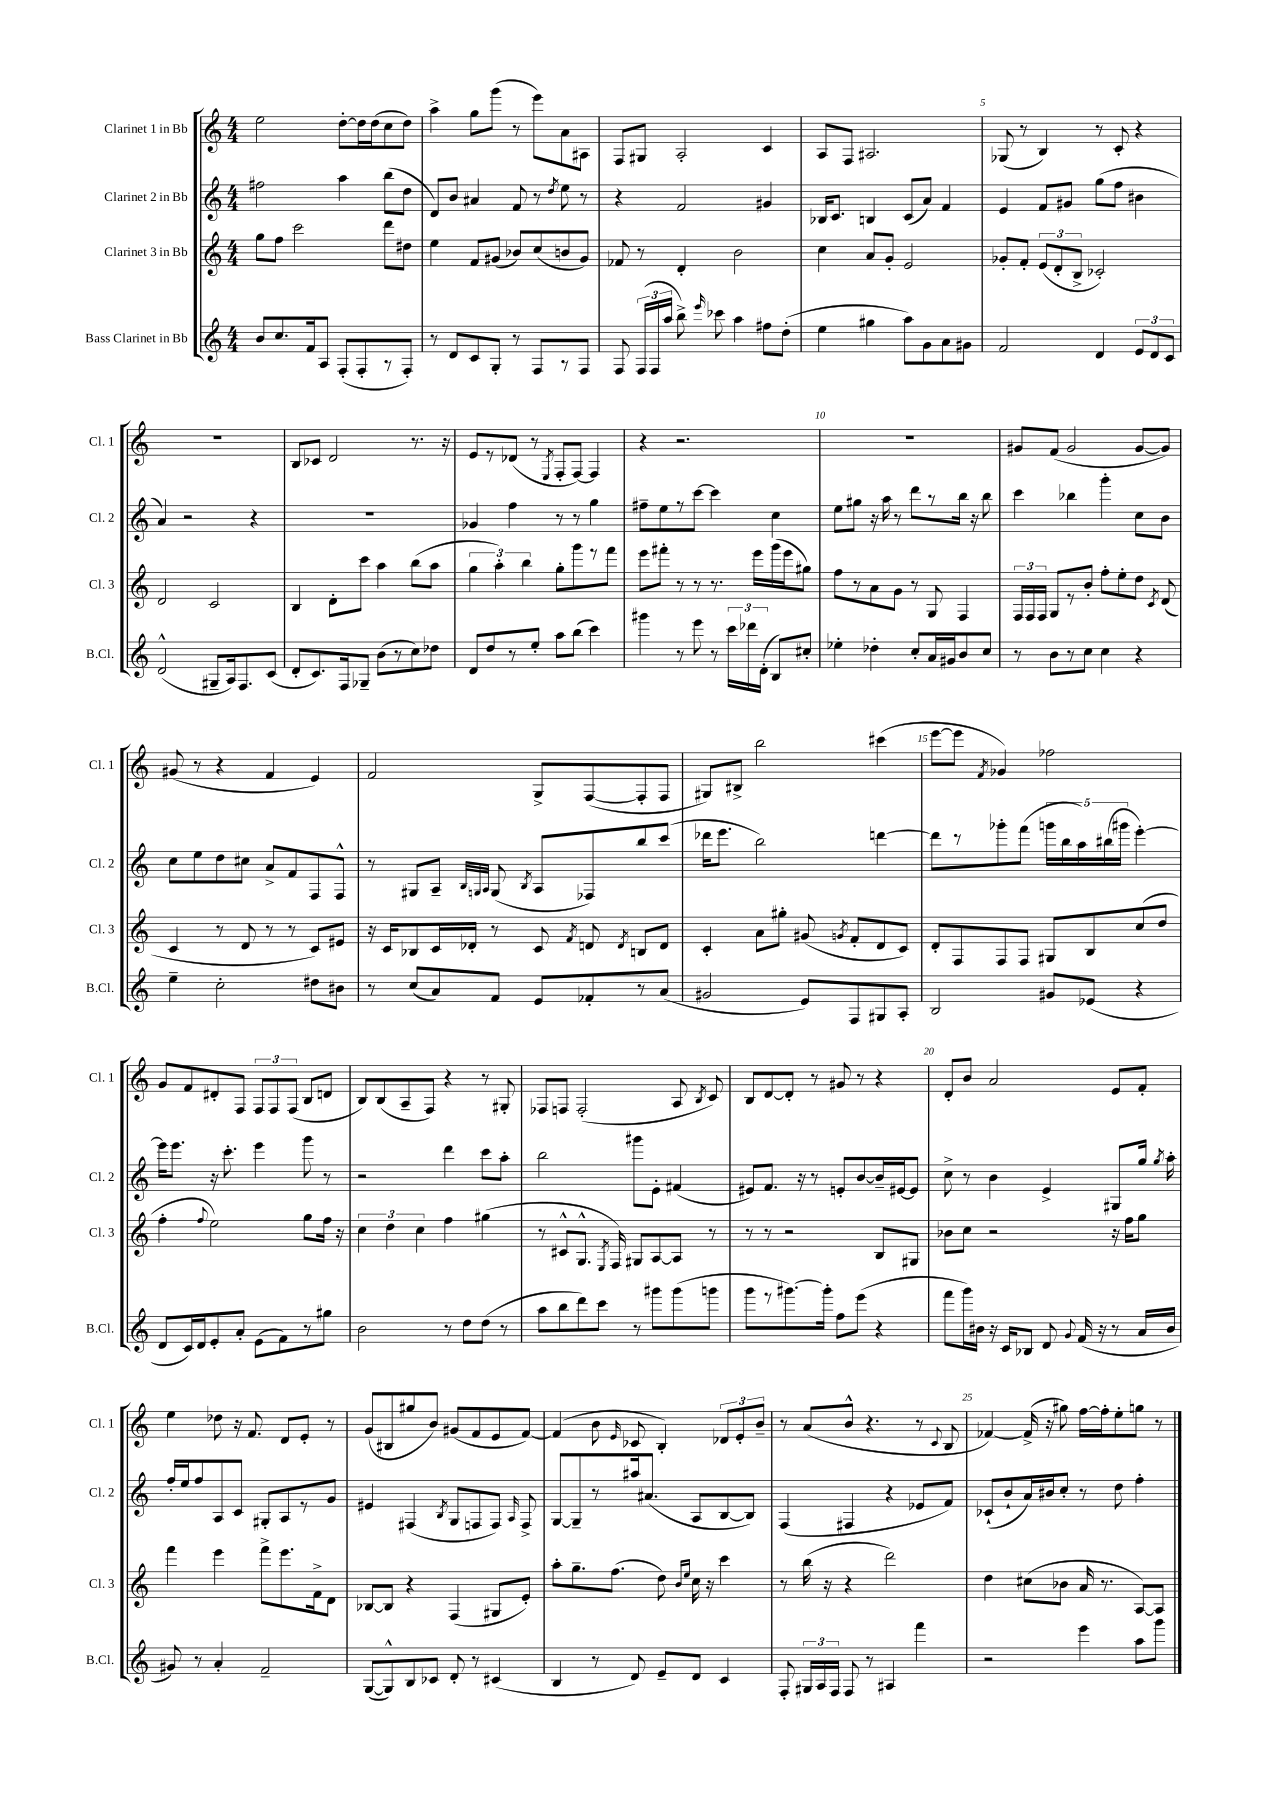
<<
\new StaffGroup <<
\new Staff = "s0" \with { instrumentName = "Clarinet 1 in Bb" shortInstrumentName = "Cl. 1" } {
    \clef treble \key c \major \numericTimeSignature \time 4/4
    \autoBeamOff e''2 d''8[~-. d''16 d''16( c''8 d''8]) |
    a''4-> g''8[ g'''8]( r8 e'''8[) a'8 ais8] |
    f8[ gis8] a2-. c'4 |
    a8[ f8] ais2. |
    ges8( r8 b4) r8 c'8-. r4 |
    R1 |
    b8[ ces'8] d'2 r8. r16 |
    e'8[ r8 des'8]( r8 \acciaccatura { e8 } f8[-. f8]~) f4 |
    r4 r2. |
    R1 |
    gis'8[ f'8]( gis'2 gis'8[~ gis'8]) |
    gis'8( r8 r4 f'4 e'4) |
    f'2 g8[-> f8~( f8-. f8] |
    gis8[) bis8]-> b''2 cis'''4( |
    e'''8[~ e'''8] \acciaccatura { f'8 } ges'4) fes''2 |
    g'8[ f'8 dis'8-. f8] \tuplet 3/2 { f8[ f8 f8]( } b8[ d'8] |
    b8[) b8( a8-- f8]) r4 r8 gis8-. |
    fes8[ f8] f2-.( a8 \acciaccatura { b8 } c'8) |
    b8[ d'8~ d'8]-. r8 gis'8 r8 r4 |
    d'8[-. b'8] a'2 e'8[ f'8]-. |
    e''4 des''8 r16 f'8. d'8[ e'8]-. r8 |
    g'8[( bis8 gis''8 b'8]) gis'8[( f'8 e'8 f'8]~) |
    f'4( b'8 \grace { e'16 } ces'8 b4-.) \tuplet 3/2 { des'8[ e'8-. b'8]-- } |
    r8 a'8[( b'8]-^ r4. r8 \appoggiatura { c'8 } b8 |
    fes'4~) fes'16->( r16 gis''8) f''16[~ f''16-. e''8-. g''8] r8 \bar "|." |
}
\new Staff = "s1" \with { instrumentName = "Clarinet 2 in Bb" shortInstrumentName = "Cl. 2" } {
    \clef treble \key c \major \numericTimeSignature \time 4/4
    \autoBeamOff fis''2 a''4 b''8[( d''8] |
    d'8[) b'8] ais'4 f'8 r8 \acciaccatura { d''8 } e''8 r8 |
    r4 f'2 gis'4 |
    bes16[ c'8.] b4 c'8[( a'8]) f'4 |
    e'4 f'8[ gis'8] g''8[( f''8] bis'4 |
    a'4) r2 r4 |
    R1 |
    ges'4 f''4 r8 r8 g''4 |
    fis''8[-- e''8 r8 c'''8]~ c'''4 c''4 |
    e''8[ gis''8] r16 a''16 r8 d'''8[ r8 b''16] r16 b''8 |
    c'''4 bes''4 g'''4-. c''8[ b'8] |
    c''8[ e''8 d''8 cis''8] a'8[-> f'8 f8 f8]-^ |
    r8 gis8[ a8]-- \grace { b32[ g32 a32] } g8( \acciaccatura { b8 } a8[ fes8) b''8 c'''8]( |
    des'''16[ e'''8.] b''2) d'''4~ |
    d'''8[ r8 ges'''8-. f'''8]( \tuplet 5/4 { g'''16[ b''16 a''16) bis''16( gis'''16] } e'''4~-.) |
    e'''16[ e'''8.] r16 c'''8.-. e'''4 g'''8 r8 |
    r2 d'''4 c'''8[ a''8]-. |
    b''2 gis'''8[ e'8]-. fis'4( |
    eis'8[) f'8.] r16 r8 e'8[-. b'8~ b'16-- eis'16~ eis'8] |
    c''8-> r8 b'4 e'4-> gis8[ g''16] \acciaccatura { g''8 } a''16-. |
    f''16[-. e''16 f''8 a8 c'8] gis8[-. a8 r8 g'8] |
    eis'4 fis4( \acciaccatura { b8 } g8[ f8 f8]) \grace { a16 } f8-> |
    g8[~ g8-- r8 ais''16 ais'8.]( a8[ b8~ b8]) |
    f4( fis4 r4 ees'8[ f'8]) |
    ces'8[-!( b'8-! a'16) bis'16 c''8]-. r8 d''8 f''4-. \bar "|." |
}
\new Staff = "s2" \with { instrumentName = "Clarinet 3 in Bb" shortInstrumentName = "Cl. 3" } {
    \clef treble \key c \major \numericTimeSignature \time 4/4
    \autoBeamOff g''8[ f''8] c'''2 d'''8[ dis''8] |
    e''4 f'8[ gis'8]( bes'8[) c''8( b'8 gis'8]) |
    fes'8 r8 d'4-. b'2 |
    c''4 a'8[ g'8]-. e'2 |
    ges'8[-. f'8]-. \tuplet 3/2 { e'8[( d'8-. b8]-> } ces'2-.) |
    d'2 c'2 |
    b4 d'8[-. c'''8] a''4 b''8[( a''8] |
    \tuplet 3/2 { g''4 a''4-.) b''4 } g''8[-. g'''8 r8 f'''8] |
    e'''8[ fis'''8]-. r8 r8 r8. e'''16[ g'''16( e'''16 gis''8]) |
    f''8[ r8 a'8 g'8] r8 g8 f4 |
    \tuplet 3/2 { f16[ f16 f16] } g8[ r8 b'8]-. f''8[-. e''8-. d''8] \acciaccatura { c'8 } d'8( |
    c'4 r8 d'8 r8 r8 c'8[) eis'8] |
    r16 c'16[ bes8 c'16 des'16]-. r8 c'8 \acciaccatura { f'8 } d'8 \acciaccatura { d'8 } b8[ d'8] |
    c'4-. a'8[ gis''8]-. gis'8( \acciaccatura { g'8 } f'8[-. d'8 c'8]) |
    d'8[-. f8 f8 f8] gis8[ b8 c''8( d''8] |
    f''4-. \appoggiatura { f''8 } e''2) g''8[ f''16] r16 |
    \tuplet 3/2 { c''4 d''4 c''4 } f''4 gis''4( |
    r8 cis'8[-^ g8.]-^ \acciaccatura { e8 } f16) gis8[ a8~ a8] r8 |
    r8 r8 r2 b8[ gis8] |
    bes'8[ c''8] r2 r16 f''16[ g''8] |
    f'''4 e'''4 f'''8[-> e'''8. f'16-> d'8] |
    bes8[~ bes8] r4 f4( gis8[ e'8]-.) |
    a''8[-. g''8.-- f''8.]( d''8) \grace { b'16[ e''16] } c''16 r16 c'''4 |
    r8 b''16( r16 r4 d'''2) |
    d''4 cis''8[( bes'8] a'16 r8. a8[~) a8] \bar "|." |
}
\new Staff = "s3" \with { instrumentName = "Bass Clarinet in Bb" shortInstrumentName = "B.Cl." } {
    \clef treble \key c \major \numericTimeSignature \time 4/4
    \autoBeamOff b'8[ c''8. f'16 a8] f8[-.( f8-. r8 f8]-.) |
    r8 d'8[ c'8 g8]-. r8 f8[ r8 f8] |
    f8 \tuplet 3/2 { f16[( f16 a''16] } b''8->) \grace { e'''16 } ces'''8 a''4 fis''8[ d''8]-.( |
    e''4 gis''4 a''8[) g'8 a'8 gis'8] |
    f'2 d'4 \tuplet 3/2 { e'8[ d'8 c'8] } |
    d'2-^( gis8[-- a16) f8. c'8]( |
    d'8[-. c'8.) f16 ges8]-- b'8[( r8 c''8) des''8] |
    d'8[ d''8 r8 e''8]-. a''8[ b''8]( c'''4) |
    gis'''4 r8 e'''8 r8 \tuplet 3/2 { c'''16[ des'''16 d'16]-.( } b8[) cis''8]-. |
    ees''4-. des''4-. c''8[-. a'16 gis'16 b'8 c''8] |
    r8 b'8[ r8 c''8] c''4 r4 |
    e''4-- c''2-. dis''8[ bis'8] |
    r8 c''8[( a'8) f'8] e'8[ fes'8-. r8 a'8]( |
    gis'2 e'8[) f8 gis8 a8]-. |
    b2 gis'8[ ees'8]( r4 |
    d'8[ c'16) d'16 e'8-. a'8]-. e'8[( f'8) r8 gis''8] |
    b'2 r8 d''8[ d''8]( r8 |
    a''8[ b''8 d'''8) c'''8] r8 gis'''8[ gis'''8( g'''8] |
    g'''8[ r8 gis'''8.~) gis'''16]-. f''8[ e'''8]( r4 |
    f'''8[ g'''16) bis'16] r16 c'16[ bes8] d'8 \appoggiatura { g'8 } f'16( r16 r8 a'16[ bis'16] |
    gis'8) r8 a'4-. f'2-- |
    g8[~( g8-^) b8 ces'8] d'8-. r8 cis'4( |
    b4 r8 d'8) e'8[-- d'8] c'4 |
    f8-. \tuplet 3/2 { gis16[ a16 f16] } f8 r8 ais4 f'''4 |
    r2 e'''4 a''8[ g'''8] \bar "|." |
}
>>
>>
\layout { \context { \Score \override BarNumber.break-visibility = ##(#f #t #t) barNumberVisibility = #(every-nth-bar-number-visible 5) } }
